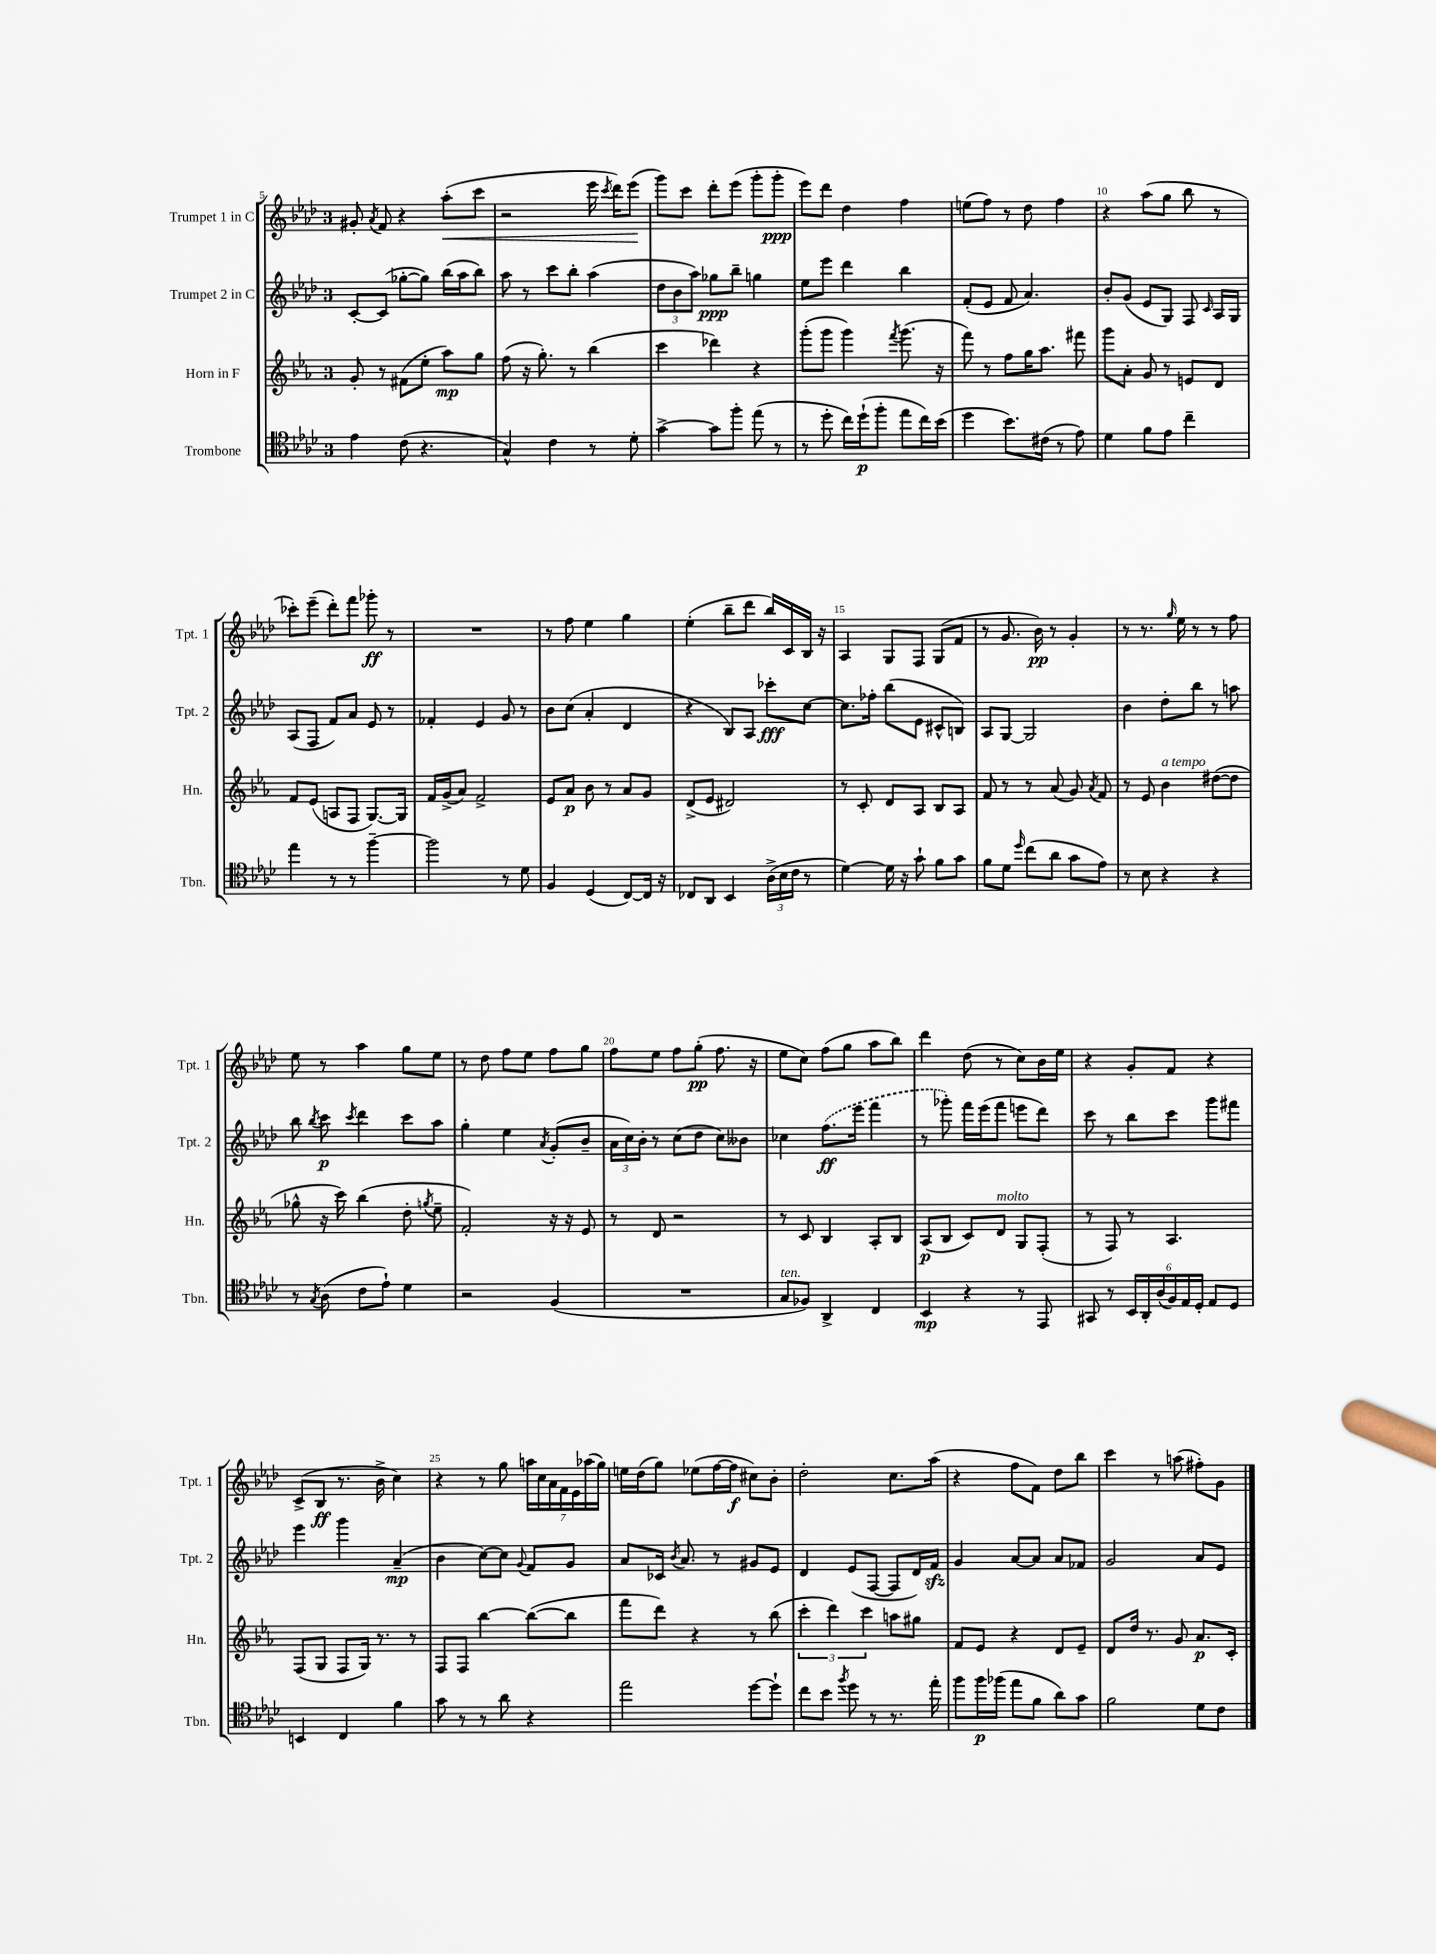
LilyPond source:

<<
\new StaffGroup <<
\new Staff = "s0" \with { instrumentName = "Trumpet 1 in C" shortInstrumentName = "Tpt. 1" } {
    \clef treble \key aes \major \once \override Staff.TimeSignature.style = #'single-digit \time 3/4
    \autoBeamOff gis'8-. \acciaccatura { aes'8 } f'8 r4 aes''8[-.\<( c'''8] |
    r2 ees'''16 \acciaccatura { c'''8 } des'''16[) ees'''8]\!( |
    g'''8[) c'''8] des'''8[-. ees'''8]( g'''8[-. g'''8]-.\ppp |
    ees'''8[) des'''8] des''4 f''4 |
    e''8[( f''8]) r8 des''8 f''4 |
    r4 aes''8[( g''8] bes''8 r8 |
    ces'''8[-.) ees'''8]--( des'''8[-.) f'''8] ges'''8-.\ff r8 |
    R2. |
    r8 f''8 ees''4 g''4 |
    ees''4-.( bes''8[-- des'''8] bes''16[) c'16 bes16] r16 |
    aes4 g8[ f8] g8[( f'8] |
    r8 g'8. bes'16\pp) r8 g'4-. |
    r8 r8. \grace { g''16 } ees''16 r8 r8 f''8 |
    ees''8 r8 aes''4 g''8[ ees''8] |
    r8 des''8 f''8[ ees''8] f''8[ g''8] |
    f''8[ ees''8] f''8[ g''8]-.\pp( f''8. r16 |
    ees''8[ c''8]) f''8[( g''8] aes''8[ bes''8]) |
    des'''4 des''8( r8 c''8[) bes'16 ees''16] |
    r4 g'8[-. f'8] r4 |
    c'8[->( bes8]\ff r8. bes'16-> c''4) |
    r4 r8 g''8 \tuplet 7/4 { a''16[ c''16 aes'16 f'16 ees'16 aes''16( g''16]) } |
    e''16[ des''16( g''8]) ees''8[( f''16~ f''16]\f cis''8[) bes'8]-. |
    des''2-. c''8.[ aes''16]( |
    r4 f''8[ f'8]) des''8[ bes''8] |
    c'''4 r8 a''8( fis''8[-.) g'8] \bar "|." |
}
\new Staff = "s1" \with { instrumentName = "Trumpet 2 in C" shortInstrumentName = "Tpt. 2" } {
    \clef treble \key aes \major \once \override Staff.TimeSignature.style = #'single-digit \time 3/4
    \autoBeamOff c'8[~-. c'8]( ges''8[~-. ges''8]) bes''16[( aes''16 bes''8]) |
    aes''8 r8 c'''8[ bes''8]-. aes''4( |
    \tuplet 3/2 { des''8[ bes'8 aes''8]) } ges''8[\ppp bes''8]-- g''4 |
    ees''8[ ees'''8] des'''4 bes''4 |
    f'8[-.( ees'8] f'8 aes'4.) |
    bes'8[-. g'8]( ees'8[ g8]) f8 \grace { c'16 } aes16[ g16] |
    aes8[( f8] f'8[) aes'8] ees'8 r8 |
    fes'4-. ees'4 g'8 r8 |
    bes'8[ c''8]( aes'4-. des'4 |
    r4 bes8[) aes8] ces'''8[-.\fff c''8]~ |
    c''8.[ fes''16]-. bes''8[( ees'8] cis'8[-^ b8]) |
    aes8[ g8]~ g2 |
    bes'4 des''8[-. bes''8] r8 a''8 |
    bes''8 \acciaccatura { bes''8 } c'''8\p \acciaccatura { c'''8 } des'''4 c'''8[ aes''8] |
    g''4-. ees''4 \acciaccatura { aes'8 } g'8[-.( bes'8]-- |
    \tuplet 3/2 { aes'16[ c''16) bes'16]-. } r8 c''8[( des''8] c''8[) beses'8] |
    ces''4 \once \slurDashed f''8.[\ff( ees'''16] f'''4 |
    r8 ges'''8-.) f'''16[ ees'''16( f'''8] e'''8[ des'''8]) |
    c'''8 r8 bes''8[ c'''8] g'''8[ fis'''8] |
    ees'''4 g'''4 aes'4--\mp( |
    bes'4 c''8[~) c''8] \appoggiatura { g'8 } f'8[ g'8] |
    aes'8[ ces'16] \acciaccatura { bes'8 } aes'8. r8 gis'8[ ees'8] |
    des'4 ees'8[( f8]~ f8[ des'16) f'16]\sfz |
    g'4 aes'8[~ aes'8] aes'8[ fes'8] |
    g'2 aes'8[ ees'8] \bar "|." |
}
\new Staff = "s2" \with { instrumentName = "Horn in F" shortInstrumentName = "Hn." } {
    \clef treble \key ees \major \once \override Staff.TimeSignature.style = #'single-digit \time 3/4
    \autoBeamOff g'8-. r8 fis'8[( ees''8]-. aes''8[\mp) g''8] |
    f''8( r16 g''8.-.) r8 bes''4( |
    c'''4 des'''4) r4 |
    g'''8[-.( g'''8] g'''4) \acciaccatura { f'''8 } g'''8.( r16 |
    f'''8) r8 f''8[ g''16 aes''8.] fis'''8 |
    g'''8[ aes'8]-. g'8 r8 e'8[ d'8] |
    f'8[ ees'8]( a8[ f8] g8.[~) g16] |
    f'16[ g'16->( aes'8]) f'2-> |
    ees'8[ aes'8]\p bes'8 r8 aes'8[ g'8] |
    d'8[->( ees'8] dis'2) |
    r8 c'8-. d'8[ aes8] bes8[ aes8] |
    f'8 r8 r8 aes'8( g'8) \acciaccatura { aes'8 } f'8 |
    r8 ees'8 bes'4^\markup { \italic "a tempo" } dis''8[~( dis''8] |
    ges''8-^ r16 c'''16) bes''4( d''8-. \acciaccatura { g''8 } ees''8-- |
    f'2-.) r16 r16 ees'8 |
    r8 d'8 r2 |
    r8 c'8 bes4 aes8[-. bes8] |
    aes8[\p( bes8] c'8[) d'8]^\markup { \italic "molto" } g8[ f8]-.( |
    r8 f8) r8 aes4. |
    f8[( g8] f8[ g16]) r8. r8 |
    f8[ f8] bes''4~ bes''8[~( bes''8] |
    f'''8[ d'''8]) r4 r8 bes''8( |
    \tuplet 3/2 { c'''4-. d'''4) c'''4 } a''8[ gis''8] |
    f'8[ ees'8] r4 d'8[ ees'8]-- |
    d'8[ d''16] r8. g'8 aes'8.[\p c'16]-. \bar "|." |
}
\new Staff = "s3" \with { instrumentName = "Trombone" shortInstrumentName = "Tbn." } {
    \clef tenor \key aes \major \once \override Staff.TimeSignature.style = #'single-digit \time 3/4
    \autoBeamOff ees'4 c'8( r4. |
    g4-^) c'4 r8 des'8-. |
    g'4~-> g'8[ f''8]-. ees''8( r8 |
    r8 des''8-. c''16[) des''16-!\p( f''8]-. ees''8[ c''16) bes'16]( |
    des''4 bes'8.[) cis'16]( r8 ees'8) |
    des'4 f'8[ ees'8] c''4-- |
    ees''4 r8 r8 f''4~-- |
    f''2 r8 des'8 |
    f4 des4( c8[~) c16] r16 |
    ces8[ aes,8] bes,4 \tuplet 3/2 { aes16[->( bes16 c'16] } r8 |
    des'4~) des'16 r16 g'8-! f'8[ g'8] |
    f'8[ des'8] \grace { des''16 } c''8[( aes'8] g'8[ ees'8]) |
    r8 bes8 r4 r4 |
    r8 \acciaccatura { g8 } aes8( c'8[ ees'8]-!) des'4 |
    r2 f4( |
    R2. |
    g8[^\markup { \italic "ten." } fes8]) aes,4-> c4 |
    bes,4\mp r4 r8 ees,8 |
    gis,8 r8 \tuplet 6/4 { bes,16[ aes,16-. aes16( f16) ees16 des16]-. } ees8[ des8] |
    b,4 c4 f'4 |
    g'8 r8 r8 aes'8 r4 |
    ees''2 des''8[~ des''8]-! |
    c''8[ bes'8] \acciaccatura { f''8 } des''8 r8 r8. ees''16-. |
    f''8[ f''16\p fes''16]( ees''8[ f'8] aes'8[) g'8] |
    f'2 des'8[ c'8] \bar "|." |
}
>>
>>
\layout { \context { \Score currentBarNumber = #5 \override BarNumber.break-visibility = ##(#f #t #t) barNumberVisibility = #(every-nth-bar-number-visible 5) } }
